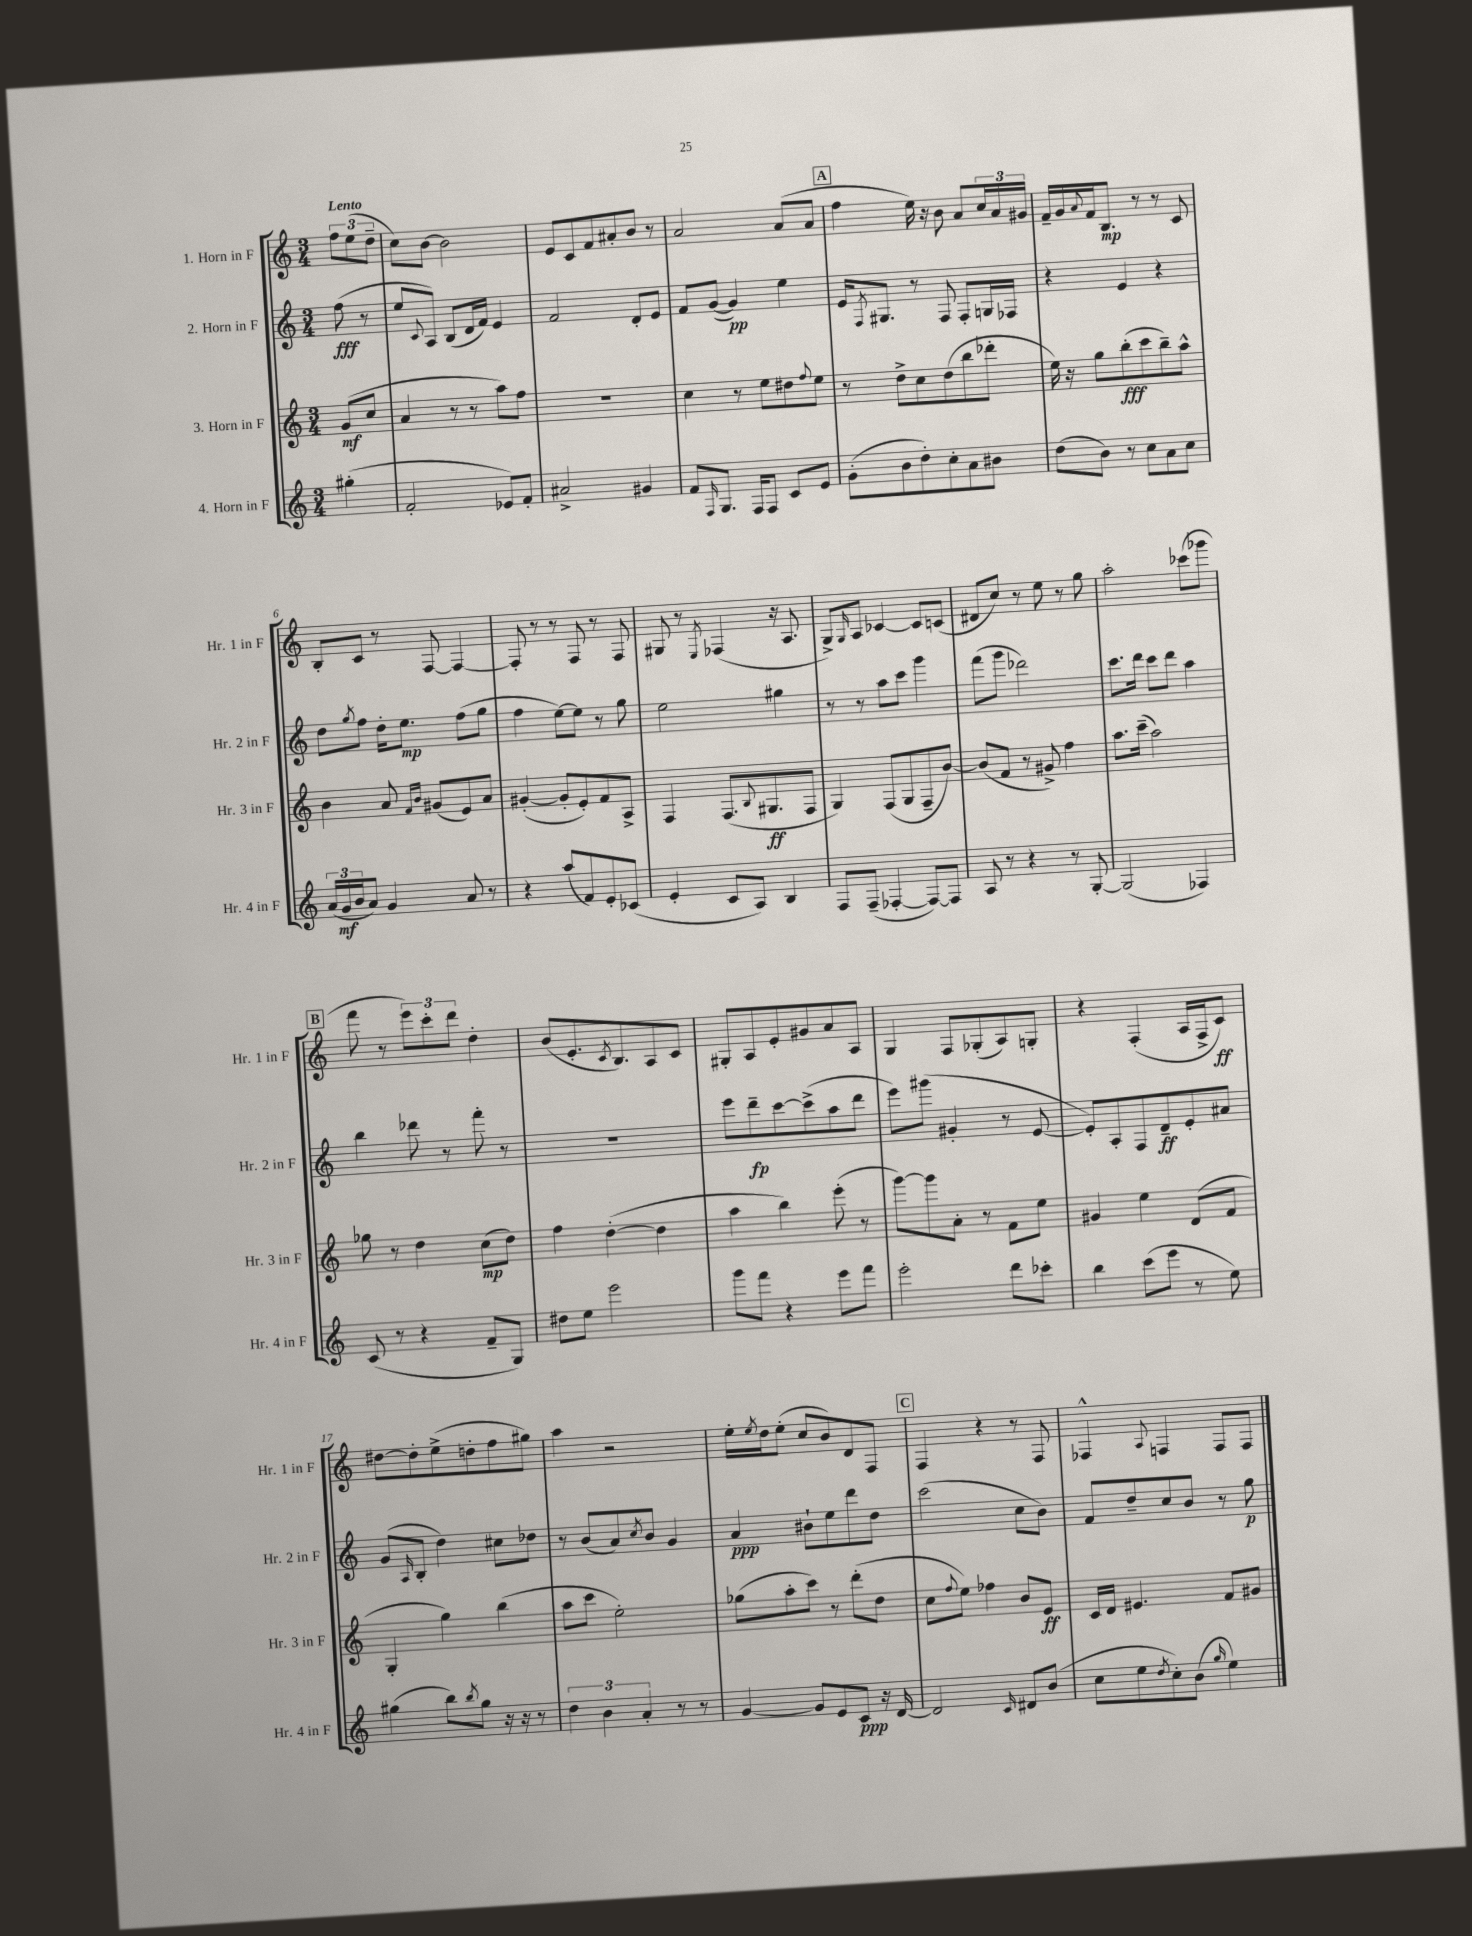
<<
\new StaffGroup <<
\new Staff = "s0" \with { instrumentName = "1. Horn in F" shortInstrumentName = "Hr. 1 in F" } {
    \clef treble \key c \major \numericTimeSignature \time 3/4 \partial 4 \tempo "Lento"
    \tuplet 3/2 { f''8 e''8( d''8-- } |
    c''8) b'8~ b'2 |
    e'8 c'8 f'8 ais'8-. b'8 r8 |
    a'2 a'8( a'8 |
    \mark \markup { \box "A" } f''4 e''16) r16 b'8 a'8 \tuplet 3/2 { c''16 a'16 gis'16 } |
    f'16-- g'16 \appoggiatura { a'8 } f'16 b8.\mp r8 r8 c'8 |
    b8-. c'8 r8 f8~ f4~ |
    f8-. r8 r8 f8 r8 f8 |
    gis8 r8 \acciaccatura { e8 } fes4( r16 a8. |
    g8->) \grace { g16 } a8 ces'4~ ces'8 c'8( |
    dis'8 c''8) r8 e''8 r8 g''8 |
    a''2-. ces'''8( ges'''8 |
    \mark \markup { \box "B" } f'''8 r8 \tuplet 3/2 { e'''8) c'''8-. d'''8 } d''4-. |
    b'8( e'8.-. \acciaccatura { c'8 } b8.) a8 c'8 |
    gis8-. a8 e'8-. gis'8 a'8 a8 |
    g4 f8 ges8-.( a8) g8-. |
    r4 f4-.( a16 f16-> c'8\ff) |
    dis''8~ dis''8-. e''8->( d''8-. f''8 gis''8) |
    a''4 r2 |
    e''16-. \acciaccatura { e''8 } d''16 e''8-.( c''8 b'8) d'8 f8 |
    \mark \markup { \box "C" } f4 r4 r8 f8 |
    fes4-^ \appoggiatura { a8 } f4 f8 f8 \bar "|." |
}
\new Staff = "s1" \with { instrumentName = "2. Horn in F" shortInstrumentName = "Hr. 2 in F" } {
    \clef treble \key c \major \numericTimeSignature \time 3/4 \partial 4
    f''8\fff( r8 |
    e''8 \appoggiatura { c'8 } a8) b8( d'16 f'16) e'4 |
    f'2 d'8-. e'8 |
    f'8 g'8~( g'4\pp) e''4 |
    \mark \markup { \box "A" } e'16 \acciaccatura { f8 } gis8. r8 f8 f8-. g16 fes16 |
    r4 e'4 r4 |
    d''8 \acciaccatura { g''8 } f''8 d''16-. e''8.\mp f''8( g''8 |
    f''4 e''8~) e''8 r8 g''8 |
    e''2 gis''4 |
    r8 r8 a''8 c'''8 g'''4 |
    f'''8( g'''8 des'''2) |
    c'''8. d'''16 c'''8 d'''8 a''4 |
    \mark \markup { \box "B" } b''4 des'''8 r8 f'''8-. r8 |
    R2. |
    e'''8 d'''8--\fp c'''8~ c'''8->( a''8 d'''8 |
    e'''8) gis'''8( gis'4-. r8 e'8~ |
    e'8-.) a8-. f8 d'8--\ff e'8-. ais'8 |
    g'8( \grace { a16 } b8-. d''4) cis''8 des''8 |
    r8 b'8( a'8) \acciaccatura { c''8 } b'8 g'4 |
    a'4\ppp bis'8-! e''8 d'''8 d''8 |
    \mark \markup { \box "C" } c'''2( c''8 b'8) |
    f'8 d''8-- c''8 b'8 r8 g''8\p \bar "|." |
}
\new Staff = "s2" \with { instrumentName = "3. Horn in F" shortInstrumentName = "Hr. 3 in F" } {
    \clef treble \key c \major \numericTimeSignature \time 3/4 \partial 4
    g'8\mf( c''8 |
    a'4 r8 r8 a''8) f''8 |
    R2. |
    c''4 r8 e''8 dis''8 \appoggiatura { f''8 } e''8 |
    \mark \markup { \box "A" } r8 d''8-> c''8 d''8( b''8 des'''8-. |
    e''16) r16 g''8 b''8-.\fff( c'''8 b''8--) a''8-^ |
    b'4 a'8 \grace { f'16 b'16 } gis'8( e'8) a'8 |
    gis'4~-.( gis'8-. e'8-.) f'8 a8-> |
    f4 f8.( \appoggiatura { b8 } gis8.\ff f8 |
    g4) f8( g8 f8-- b'8~) |
    b'8( f'8 r8 gis'8->) f''4 |
    a''8. c'''16--( a''2) |
    \mark \markup { \box "B" } ges''8 r8 d''4 c''8\mp( d''8) |
    f''4 d''4~-.( d''4 |
    a''4 b''4) e'''8-.( r8 |
    g'''8~) g'''8 a'8-. r8 f'8 e''8 |
    gis'4 e''4 d'8( f'8 |
    g4-. g''4) b''4( |
    a''8 c'''8 e''2-.) |
    ges''8( a''8-. c'''8) r8 d'''8-.( d''8 |
    \mark \markup { \box "C" } c''8 \appoggiatura { f''8 } e''8) fes''4 b'8 e'8\ff |
    c'16 d'16 eis'4. f'8 gis'8 \bar "|." |
}
\new Staff = "s3" \with { instrumentName = "4. Horn in F" shortInstrumentName = "Hr. 4 in F" } {
    \clef treble \key c \major \numericTimeSignature \time 3/4 \partial 4
    gis''4-.( |
    f'2-. ees'8) f'8-. |
    ais'2-> gis'4 |
    f'8 \grace { f16 } g8. f16 f8 c'8 e'8 |
    \mark \markup { \box "A" } g'8-.( b'8 d''8-.) c''8-. a'8 bis'8 |
    d''8( b'8) r8 c''8 a'8 c''8 |
    \tuplet 3/2 { a'16( g'16\mf b'16 } a'8) g'4 a'8 r8 |
    r4 a''8( f'8) e'8-. ces'8( |
    e'4-. c'8 a8) b4 |
    f8 f8--( fes4~-. fes8~) fes8 |
    a8 r8 r4 r8 g8~-. |
    g2( fes4) |
    \mark \markup { \box "B" } c'8( r8 r4 f'8-- g8) |
    dis''8 e''8 e'''2 |
    g'''8 f'''8 r4 e'''8 f'''8 |
    e'''2-. d'''8 ces'''8-. |
    b''4 c'''8( e'''8 r8 e''8) |
    gis''4( b''8) \acciaccatura { b''8 } gis''8 r16 r16 r8 |
    \tuplet 3/2 { d''4 b'4 a'4-. } r8 r8 |
    g'4~ g'8 e'8 c'8\ppp r16 d'16~ |
    \mark \markup { \box "C" } d'2 \grace { c'16 } dis'8 b'8( |
    c''8 e''8 \acciaccatura { d''8 } c''8-.) b'8( \grace { g''16 } e''4) \bar "|." |
}
>>
>>
